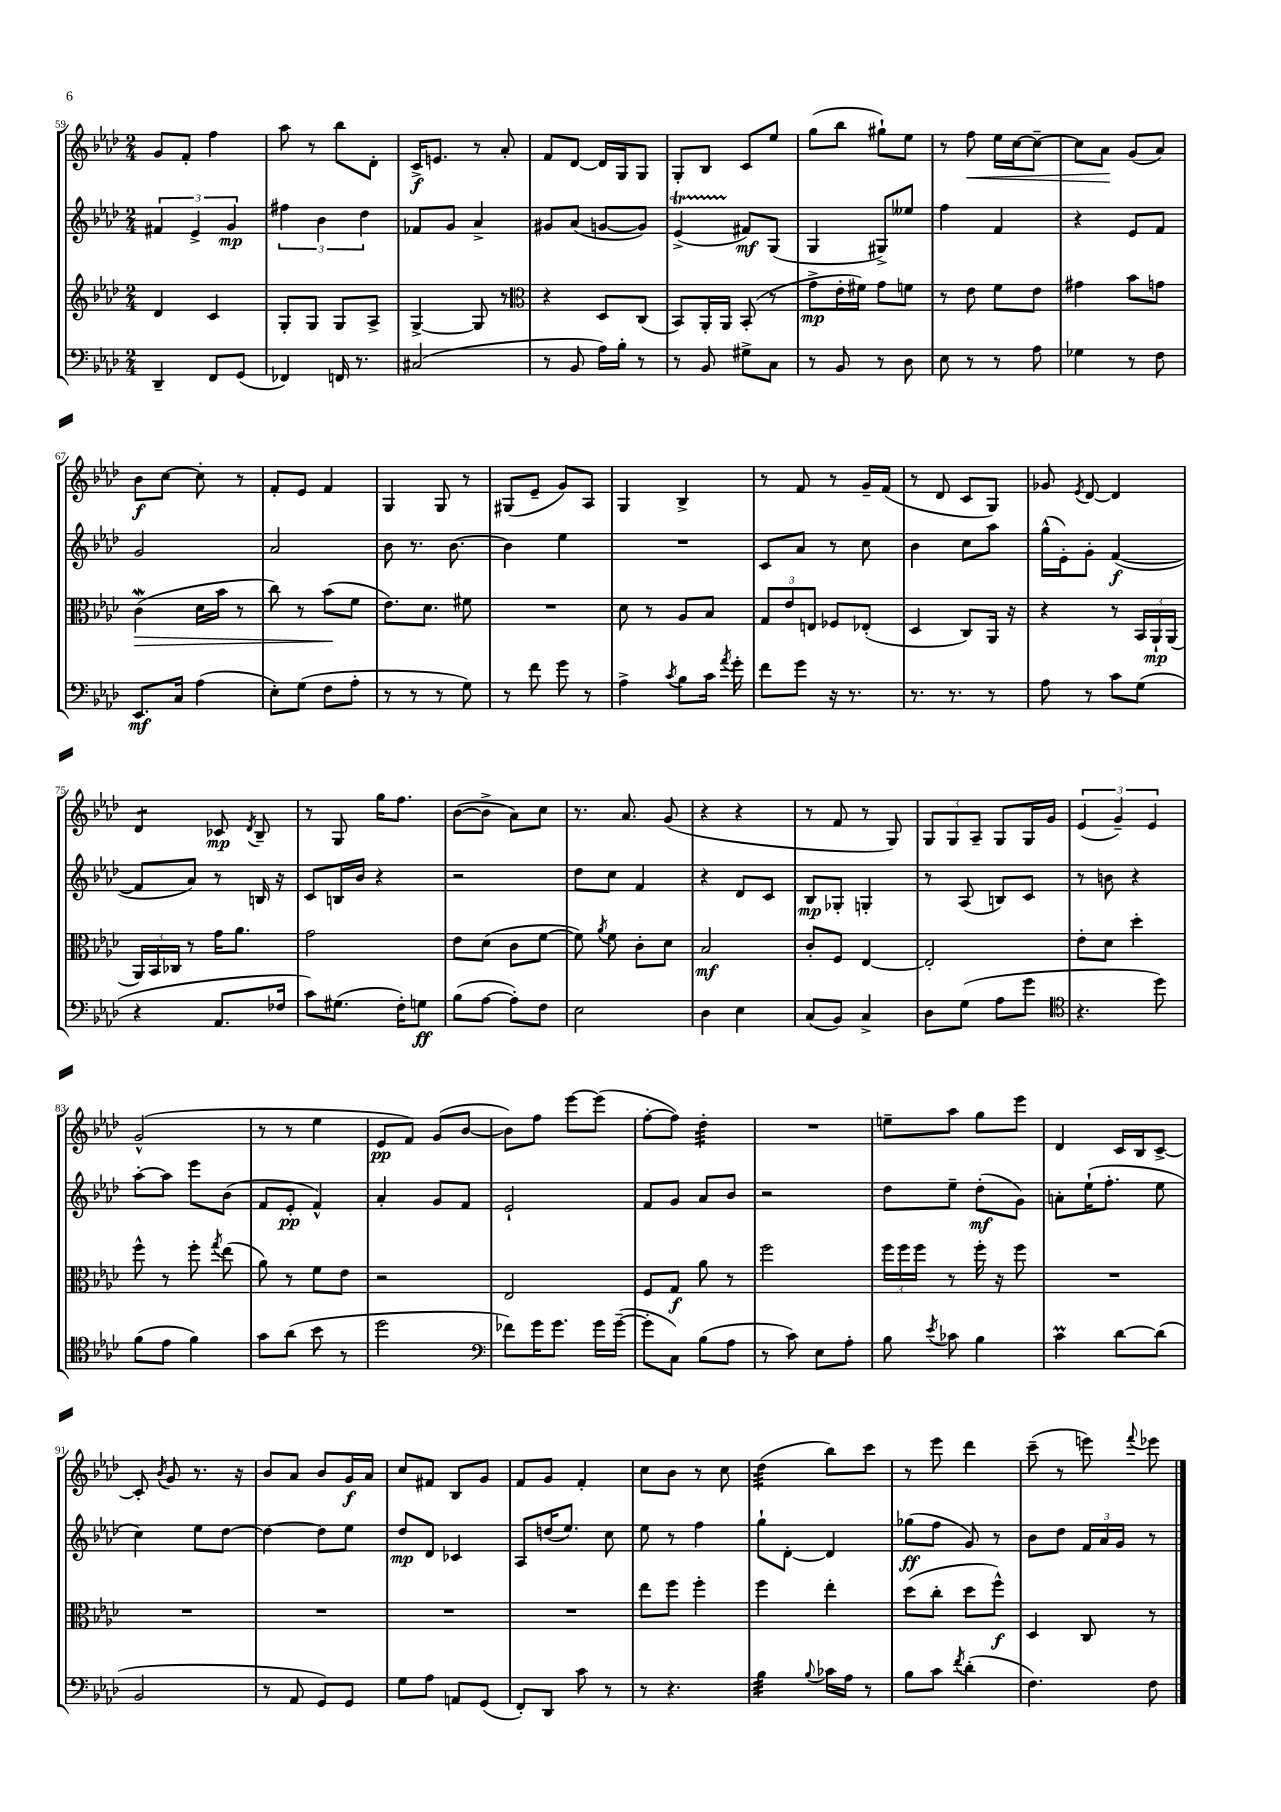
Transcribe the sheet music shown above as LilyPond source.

<<
\new StaffGroup <<
\new Staff = "s0" {
    \clef treble \key aes \major \numericTimeSignature \time 2/4
    \autoBeamOff g'8[ f'8]-. f''4 |
    aes''8 r8 bes''8[ des'8]-. |
    c'16[->\f e'8.] r8 aes'8-. |
    f'8[ des'8]~ des'16[ g16 g8] |
    g8[-. bes8] c'8[ ees''8] |
    g''8[( bes''8] gis''8[-!) ees''8] |
    r8 f''8\< ees''16[ c''16~ c''8]~-- |
    c''8[ aes'8]\! g'8[( aes'8]) |
    bes'8[\f c''8]~ c''8-. r8 |
    f'8[-. ees'8] f'4 |
    g4 g8 r8 |
    gis8[( ees'8]-- g'8[) aes8] |
    g4 bes4-> |
    r8 f'8 r8 g'16[-- f'16]( |
    r8 des'8 c'8[ g8]) |
    ges'8 \acciaccatura { ees'8 } des'8~ des'4 |
    des'4:8 ces'8\mp \acciaccatura { des'8 } bes8-- |
    r8 g8 g''16[ f''8.] |
    bes'8[~( bes'8]-> aes'8[) c''8] |
    r8. aes'8. g'8( |
    r4 r4 |
    r8 f'8 r8 g8) |
    \tuplet 3/2 { g8[ g8 aes8]-- } g8[ g16 g'16] |
    \tuplet 3/2 { ees'4( g'4--) ees'4 } |
    g'2-^( |
    r8 r8 ees''4 |
    ees'8[\pp f'8]) g'8[( bes'8]~ |
    bes'8[) f''8] ees'''8[~ ees'''8]( |
    f''8[~-. f''8]) des''4:32-. |
    R2 |
    e''8[-- aes''8] g''8[ ees'''8] |
    des'4 c'16[ bes16 c'8]~-> |
    c'8-. \acciaccatura { bes'8 } g'8 r8. r16 |
    bes'8[ aes'8] bes'8[ g'16\f aes'16] |
    c''8[ fis'8] bes8[ g'8] |
    f'8[ g'8] f'4-. |
    c''8[ bes'8] r8 c''8 |
    des''4:32( bes''8[) c'''8] |
    r8 ees'''8 des'''4 |
    c'''8--( r8 e'''8) \appoggiatura { f'''8 } ees'''8 \bar "|." |
}
\new Staff = "s1" {
    \clef treble \key aes \major \numericTimeSignature \time 2/4
    \autoBeamOff \tuplet 3/2 { fis'4 ees'4-> g'4\mp } |
    \tuplet 3/2 { fis''4 bes'4 des''4 } |
    fes'8[ g'8] aes'4-> |
    gis'8[ aes'8]( g'8[~ g'8]) |
    ees'4->\startTrillSpan( fis'8[\stopTrillSpan\mf) g8]( |
    g4 gis8[->) eeses''8] |
    f''4 f'4 |
    r4 ees'8[ f'8] |
    g'2 |
    aes'2 |
    bes'8 r8. bes'8.~ |
    bes'4 ees''4 |
    R2 |
    c'8[ aes'8] r8 c''8 |
    bes'4 c''8[ aes''8] |
    g''16[-^( ees'16-.) g'8]-. f'4~\f( |
    f'8[ aes'8]) r8 b16 r16 |
    c'8[ b16 bes'16] r4 |
    r2 |
    des''8[ c''8] f'4 |
    r4 des'8[ c'8] |
    bes8[\mp ges8]-. g4-. |
    r8 aes8( b8[) c'8] |
    r8 b'8 r4 |
    aes''8[~-. aes''8] ees'''8[ bes'8]( |
    f'8[ ees'8]-.\pp f'4-^) |
    aes'4-. g'8[ f'8] |
    ees'2-! |
    f'8[ g'8] aes'8[ bes'8] |
    r2 |
    des''8[ ees''8]-- des''8[-.\mf( g'8]) |
    a'8[-. ees''16-!( f''8.]-. ees''8 |
    c''4) ees''8[ des''8]~ |
    des''4~ des''8[ ees''8] |
    des''8[\mp des'8] ces'4 |
    aes8[ d''16( ees''8.]) c''8 |
    ees''8 r8 f''4 |
    g''8[-! des'8]~-. des'4 |
    ges''8[\ff( f''8] g'8) r8 |
    bes'8[ des''8] \tuplet 3/2 { f'16[ aes'16 g'16] } r8 \bar "|." |
}
\new Staff = "s2" {
    \clef treble \key aes \major \numericTimeSignature \time 2/4
    \autoBeamOff des'4 c'4 |
    g8[-. g8] g8[ aes8]-> |
    g4~-> g8 r8 |
    \clef alto r4 des8[ c8]( |
    bes,8[) aes,16-. aes,16] bes,8-.( r8 |
    g'8[->\mp ees'16-. fis'16]) g'8[ f'8] |
    r8 ees'8 f'8[ ees'8] |
    gis'4 bes'8[ g'8] |
    c'4\mordent\>( des'16[ bes'16] r8 |
    c''8) r8 bes'8[\!( f'8] |
    ees'8.[) des'8.] fis'8 |
    R2 |
    des'8 r8 aes8[ bes8] |
    \tuplet 3/2 { g8[ ees'8 e8] } fes8[ ees8]-.( |
    des4 c8[) aes,16] r16 |
    r4 r8 \tuplet 3/2 { bes,16[ aes,16-!\mp aes,16]( } |
    \tuplet 3/2 { aes,16[) bes,16 ces16] } r8 g'16[ aes'8.] |
    g'2 |
    ees'8[ des'8]( c'8[ f'8]~ |
    f'8) \acciaccatura { aes'8 } f'8 c'8[-. des'8] |
    bes2\mf |
    c'8[-. f8] ees4~ |
    ees2-. |
    ees'8[-. des'8] des''4-. |
    f''8-^ r8 f''8-. \acciaccatura { g''8 } ees''8( |
    aes'8) r8 f'8[ ees'8] |
    r2 |
    ees2 |
    f8[ g8]\f aes'8 r8 |
    f''2 |
    \tuplet 3/2 { f''16[ f''16 f''16] } r8 f''16-. r16 f''8 |
    R2 |
    R2 |
    R2 |
    R2 |
    R2 |
    ees''8[ f''8] f''4-. |
    f''4 ees''4-. |
    des''8[( c''8]-. des''8[ f''8]-^\f) |
    des4 c8 r8 \bar "|." |
}
\new Staff = "s3" {
    \clef bass \key aes \major \numericTimeSignature \time 2/4
    \autoBeamOff des,4-- f,8[ g,8]( |
    fes,4) f,16 r8. |
    cis2( |
    r8 bes,8 aes16[) bes16]-. r8 |
    r8 bes,8 gis8[-> c8] |
    r8 bes,8 r8 des8 |
    ees8 r8 r8 aes8 |
    ges4 r8 f8 |
    ees,8.[\mf c16] aes4( |
    ees8[-.) g8]( f8[ aes8]-. |
    r8 r8 r8 g8) |
    r8 f'8 g'8 r8 |
    aes4-> \acciaccatura { c'8 } bes8[ c'16] \acciaccatura { aes'8 } g'16-. |
    f'8[ g'8] r16 r8. |
    r8. r8. r8 |
    aes8 r8 c'8[ g8]( |
    r4 aes,8.[ fes16] |
    c'8[) gis8.]( f16[-.) g8]\ff |
    bes8[( aes8]~ aes8[-.) f8] |
    ees2 |
    des4 ees4 |
    c8[( bes,8]) c4-> |
    des8[ g8]( aes8[ g'8] |
    \clef tenor r4. des''8) |
    f'8[( ees'8] f'4) |
    g'8[ aes'8]( bes'8 r8 |
    des''2 |
    \clef bass fes'8[) g'16 g'8.] g'16[ g'16]~--( |
    g'8[-. c8]) bes8[( aes8] |
    r8 c'8) ees8[ aes8]-. |
    bes8 \acciaccatura { ees'8 } ces'8 bes4 |
    c'4\prall des'8[~ des'8]( |
    bes,2 |
    r8 aes,8 g,8[) g,8] |
    g8[ aes8] a,8[ g,8]( |
    f,8[-.) des,8] c'8 r8 |
    r8 r4. |
    bes4:32 \appoggiatura { bes8 } ces'16[ aes16] r8 |
    bes8[ c'8] \acciaccatura { f'8 } des'4-.( |
    f4.) f8 \bar "|." |
}
>>
>>
\layout { \context { \Score currentBarNumber = #59 } }
